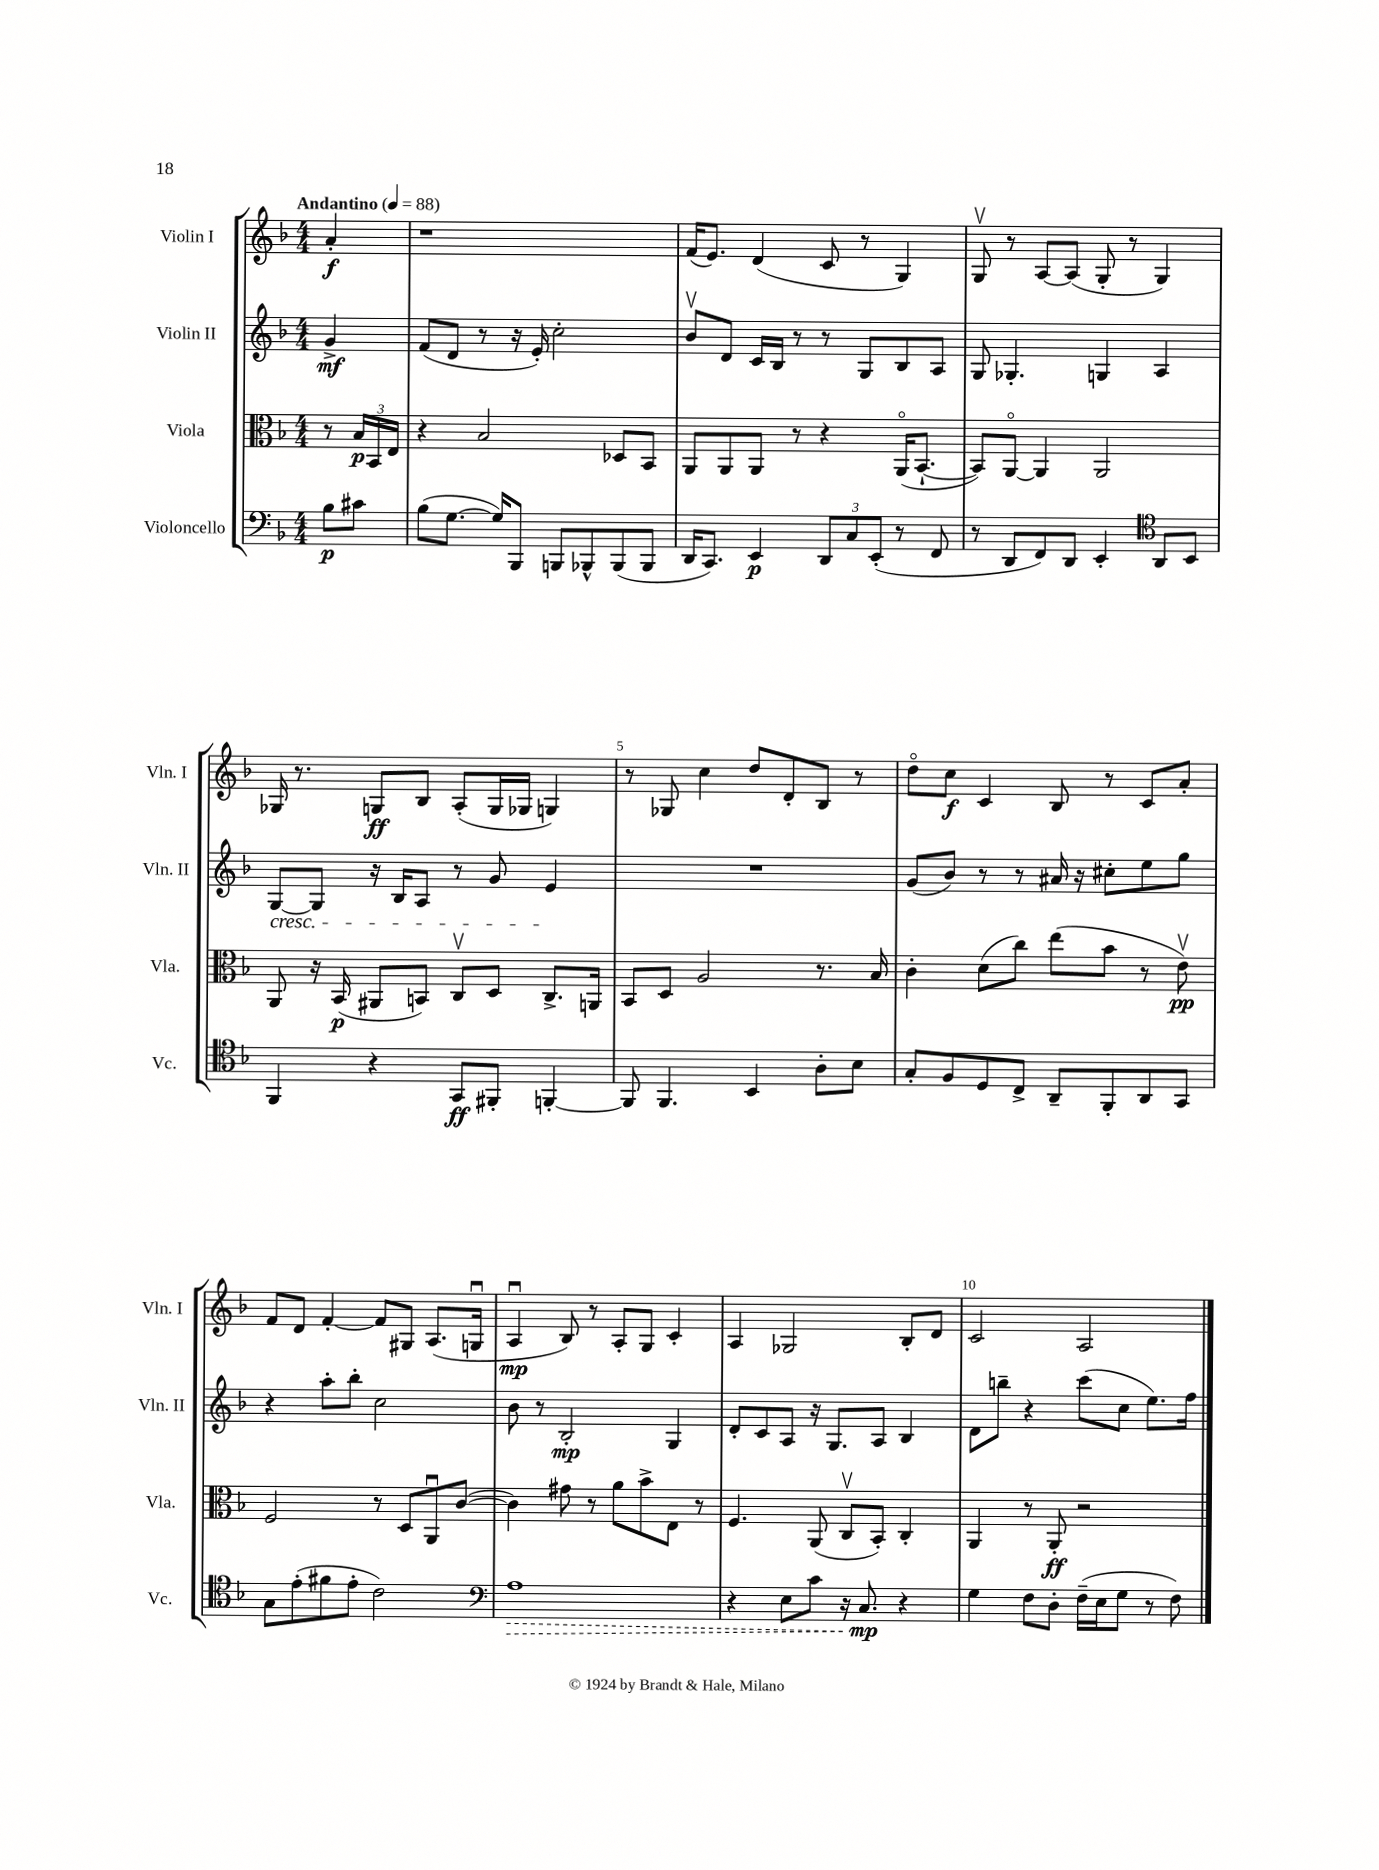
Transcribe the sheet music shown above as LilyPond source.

<<
\new StaffGroup <<
\new Staff = "s0" \with { instrumentName = "Violin I" shortInstrumentName = "Vln. I" } {
    \clef treble \key f \major \numericTimeSignature \time 4/4 \partial 4 \tempo "Andantino" 4 = 88
    a'4-.\f |
    r1 |
    f'16( e'8.) d'4( c'8 r8 g4) |
    g8\upbow r8 a8~ a8( g8-. r8 g4) |
    ges16 r8. g8\ff bes8 a8-.( g16 ges16 g4) |
    r8 ges8 c''4 d''8 d'8-. bes8 r8 |
    d''8\flageolet c''8\f c'4 bes8 r8 c'8 a'8-. |
    f'8 d'8 f'4~-. f'8 gis8 a8.( g16\downbow |
    a4\downbow\mp bes8) r8 a8-. g8 c'4-. |
    a4 ges2 bes8-. d'8 |
    c'2 a2 \bar "|." |
}
\new Staff = "s1" \with { instrumentName = "Violin II" shortInstrumentName = "Vln. II" } {
    \clef treble \key f \major \numericTimeSignature \time 4/4 \partial 4
    g'4->\mf |
    f'8( d'8 r8 r16 e'16-.) c''2-. |
    bes'8\upbow d'8 c'16 bes16 r8 r8 g8 bes8 a8 |
    g8 ges4.-. g4 a4 |
    g8~\cresc g8 r16 bes16 a8 r8 g'8 e'4\! |
    R1 |
    g'8( bes'8) r8 r8 ais'16 r16 cis''8-. e''8 g''8 |
    r4 a''8-. bes''8-. c''2 |
    bes'8 r8 bes2-.\mp g4 |
    d'8-. c'8 a8 r16 g8. a8 bes4 |
    d'8 b''8-- r4 c'''8( c''8 e''8.) f''16 \bar "|." |
}
\new Staff = "s2" \with { instrumentName = "Viola" shortInstrumentName = "Vla." } {
    \clef alto \key f \major \numericTimeSignature \time 4/4 \partial 4
    r8 \tuplet 3/2 { bes16\p bes,16 e16 } |
    r4 bes2 des8 bes,8 |
    a,8 a,8 a,8 r8 r4 a,16\flageolet( bes,8.~-! |
    bes,8) a,8~\flageolet a,4 a,2 |
    a,8 r16 bes,16\p( ais,8 b,8) c8\upbow d8 c8.-> a,16 |
    bes,8 d8 a2 r8. bes16 |
    c'4-. d'8( c''8) e''8( bes'8 r8 e'8\upbow\pp) |
    f2 r8 d8 a,8\downbow c'8~( |
    c'4) gis'8 r8 a'8 bes'8-> e8 r8 |
    f4. a,8( c8\upbow bes,8-.) c4-. |
    a,4 r8 a,8-.\ff r2 \bar "|." |
}
\new Staff = "s3" \with { instrumentName = "Violoncello" shortInstrumentName = "Vc." } {
    \clef bass \key f \major \numericTimeSignature \time 4/4 \partial 4
    bes8\p cis'8 |
    bes8( g8.~ g16) bes,,8 b,,8 bes,,8-^ bes,,8( bes,,8 |
    d,16 c,8.) e,4\p \tuplet 3/2 { d,8 c8 e,8-.( } r8 f,8 |
    r8 d,8 f,8) d,8 e,4-. \clef tenor a,8 bes,8 |
    f,4 r4 g,8\ff fis,8-. f,4~-. |
    f,8 f,4. bes,4 a8-. bes8 |
    g8-. f8 d8 c8-> a,8-- f,8-. a,8 g,8 |
    g8 e'8-.( fis'8 e'8-. c'2) |
    \clef bass \once \override Hairpin.style = #'dashed-line a1\> |
    r4 e8 c'8 r16 c8.\mp\! r4 |
    g4 f8 d8-. f16--( e16 g8 r8 f8) \bar "|." |
}
>>
>>
\layout { \context { \Score \override BarNumber.break-visibility = ##(#f #t #t) barNumberVisibility = #(every-nth-bar-number-visible 5) } }
